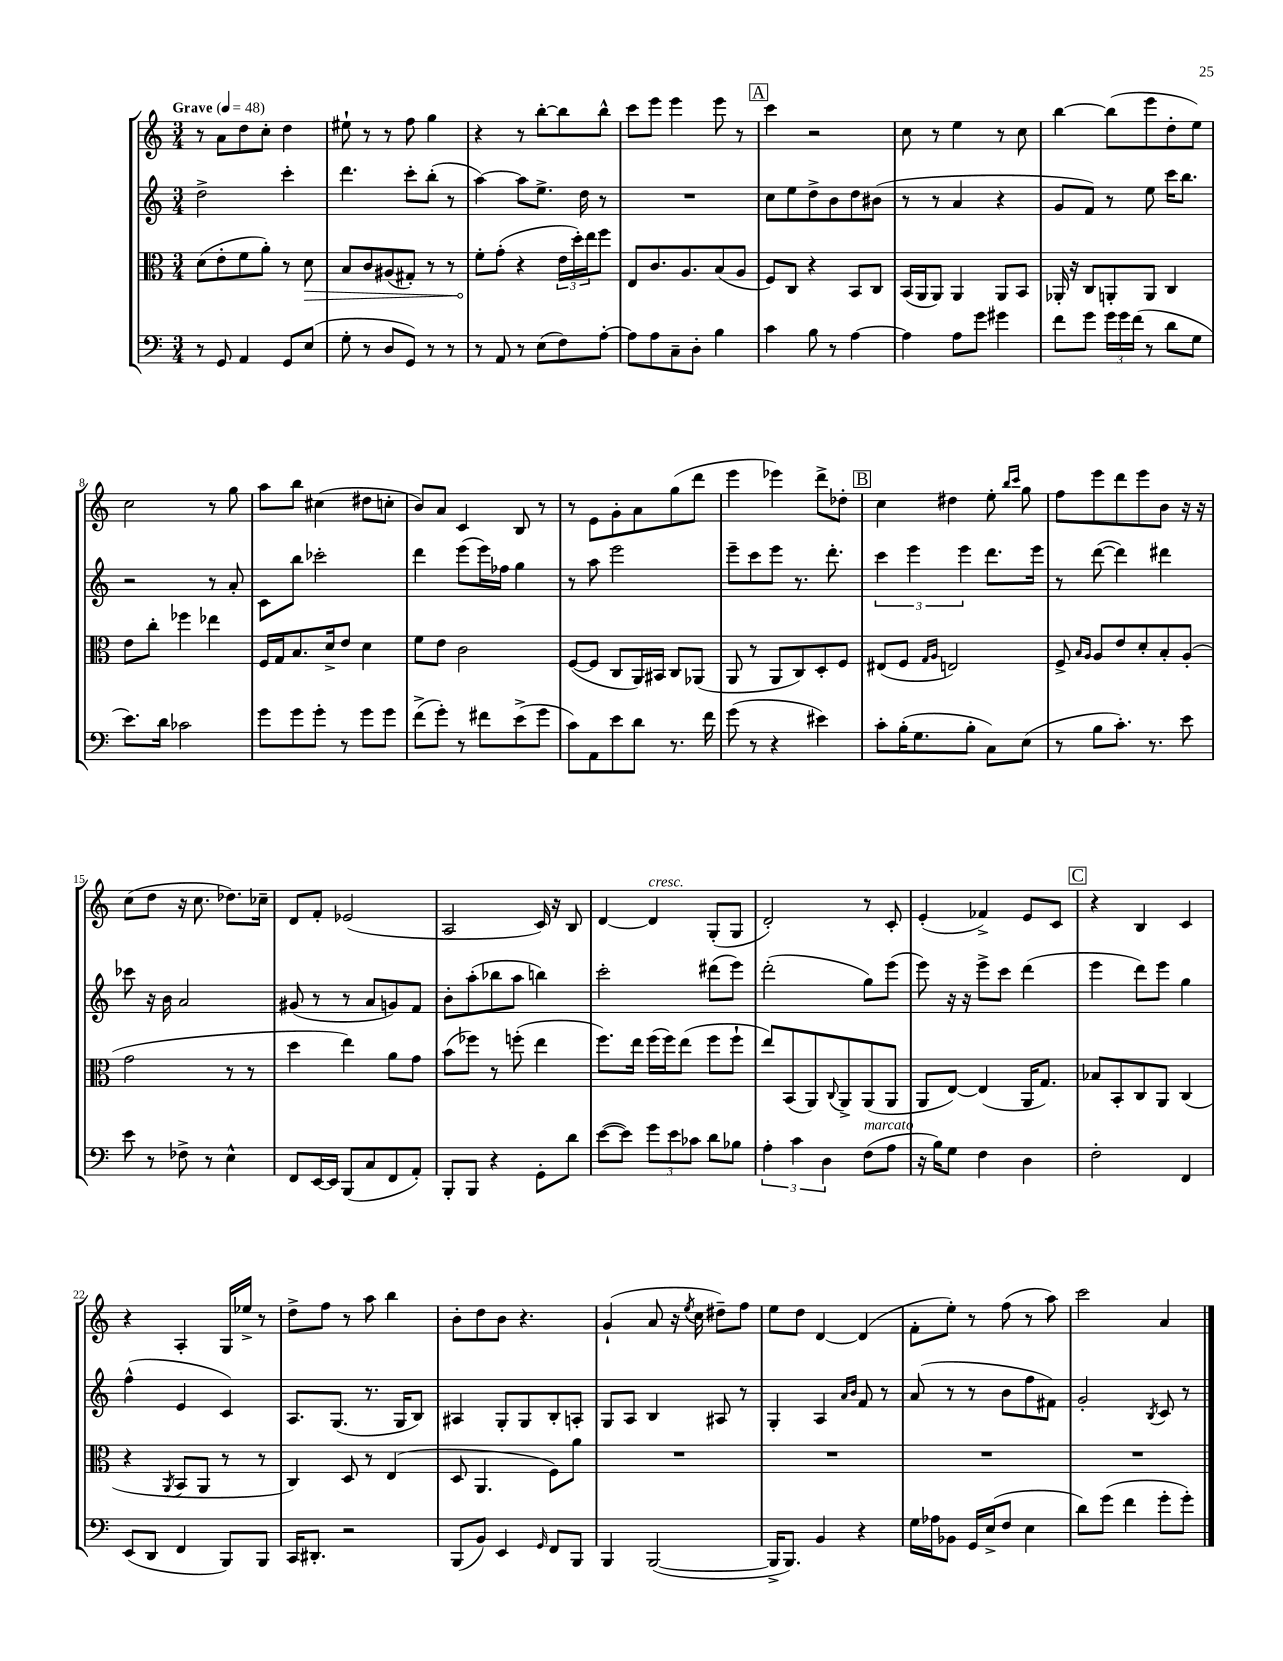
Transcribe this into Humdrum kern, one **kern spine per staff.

**kern	**kern	**dynam	**kern	**kern
*part4	*part3	*part3	*part2	*part1
*staff4	*staff3	*staff3	*staff2	*staff1
*clefF4	*clefC3	*	*clefG2	*clefG2
*k[]	*k[]	*	*k[]	*k[]
*M3/4	*M3/4	*	*M3/4	*M3/4
*MM48	*MM48	*	*MM48	*MM48
=1	=1	=1	=1	=1
!	!	!	!	!LO:TX:a:B:t=Grave
8r	(8d\L	.	2dd^\	8r
8GG/	8e'\	.	.	8a\L
4AA/	8f\	.	.	8dd\
.	8a'\J)	.	.	8cc'\J
8GG/L	8r	.	4ccc'\	4dd\
!	!	!LO:HP:b	!	!
(8E/J	8d\	>	.	.
=2	=2	=2	=2	=2
8G'\	8B/L	.	4.ddd\	8ee#X`\
8r	8c/	.	.	8r
8D/L	(8A#X/	.	.	8r
8GG/J)	8G#X'/J)	.	8ccc'\L	8ff\
8r	8r	.	(8bb'\J	4gg\
8r	8r	.	8r	.
=3	=3	=3	=3	=3
8r	8f'\L	.	[4aa\)	4r
8AA/	(8g'\J	]	.	.
8r	4r	.	8aa\L]	8r
(8E\L	.	.	8.ee^\J	[8bb'\L
8F\)	24e\LL	.	.	8bb\]
.	24dd'\)	.	.	.
.	.	.	16dd\	.
.	24ee\J	.	.	.
[8A'\J	8ff\J	.	8r	8bb^^\J
=4	=4	=4	=4	=4
8A\L]	8E/L	.	2.r	8ccc\L
8A\	8.c/	.	.	8eee\J
8C~\	.	.	.	4eee\
.	8.A/	.	.	.
8D'\J	.	.	.	.
4B\	(8B/	.	.	8eee\
.	8A/J	.	.	8r
!!LO:REH:place=s1:t=A
=5	=5	=5	=5	=5
4c\	8F/L)	.	8cc\L	4ccc\
.	8C/J	.	8ee\	.
8B\	4r	.	8dd^\	2r
8r	.	.	8b\	.
[4A\	8BB/L	.	8dd\	.
.	8C/J	.	(8b#X\J	.
=6	=6	=6	=6	=6
4A\]	(16BB/LL	.	8r	8cc\
.	16AA/J	.	.	.
.	8AA/J)	.	8r	8r
8A\L	4AA/	.	4a/	4ee\
8g\J	.	.	.	.
4g#X\	8AA/L	.	4r	8r
.	8BB/J	.	.	8cc\
=7	=7	=7	=7	=7
8f\L	16AA-X'/	.	8g/L	[4bb\
.	16r	.	.	.
8g\J	8C/L	.	8f/J)	.
24g\LL	8AAn'/	.	8r	(8bb\L]
24g\	.	.	.	.
(24f\JJ	.	.	.	.
8r	8AA/J	.	8ee\	8eee\
8d\L	4C/	.	16ccc\KL	8dd'\
.	.	.	8.bb\J	.
8G\J	.	.	.	8ee\J)
!!LO:LB:g=z
=8	=8	=8	=8	=8
8.e\L)	8e\L	.	2r	2cc\
.	8cc'\J	.	.	.
16d\Jk	.	.	.	.
2c-X\	4ff-X\	.	.	.
.	4ee-X\	.	8r	8r
.	.	.	8a'/	8gg\
=9	=9	=9	=9	=9
8g\L	16F/LL	.	8c\L	8aa\L
.	16G/J	.	.	.
8g\	8.B/	.	8bb\J	8bb\J
8g'\J	.	.	2ccc-X'\	(4cc#X\
.	16d^/k	.	.	.
8r	8e/J	.	.	.
8g\L	4d\	.	.	8dd#X\L
8g\J	.	.	.	8ccn'\J
=10	=10	=10	=10	=10
(8f^\L	8f\L	.	4ddd\	8b/L)
8g'\J)	8e\J	.	.	8a/J
8r	2c\	.	(8eee\L	4c/
8f#X\L	.	.	16eee\L)	.
.	.	.	16ff-X\JJ	.
(8e^\	.	.	4gg\	8B/
8g\J	.	.	.	8r
=11	=11	=11	=11	=11
8c\L)	([8F/L	.	8r	8r
8AA\	8F/J]	.	8aa\	8e\L
8e\	8C/L	.	2eee\	8g'\
8d\J	16AA/L)	.	.	8a\
.	16BB#X/JJ	.	.	.
8.r	8C/L	.	.	(8gg\
.	(8AA-X/J	.	.	8ddd\J
16f\	.	.	.	.
=12	=12	=12	=12	=12
(8g\	8AA/	.	8eee~\L	4eee\
8r	8r	.	8ccc\	.
4r	8AA/L	.	8eee\J	4eee-X\)
.	8C/)	.	8.r	.
4e#X\)	8D'/	.	.	8ddd^\L
.	.	.	8.ddd'\	.
.	8F/J	.	.	8dd-X'\J
!!LO:REH:place=s1:t=B
=13	=13	=13	=13	=13
8c'\L	(8E#X/L	.	6ccc\	4cc\
(16B'\K	8F/J	.	.	.
.	.	.	6eee\	.
8.G\	.	.	.	.
.	16qqG/LL	.	.	.
.	16qqA/JJ	.	.	.
.	2En/)	.	.	4dd#X\
.	.	.	6eee\	.
8B'\J	.	.	.	.
8C\L)	.	.	8.ddd\L	8ee'\
.	.	.	.	16qqbb/LL
.	.	.	.	16qqccc/JJ
(8E\J	.	.	.	8gg\
.	.	.	16eee\Jk	.
=14	=14	=14	=14	=14
8r	8F^/	.	8r	8ff\L
.	16qqB/LL	.	.	.
.	16qqA/JJ	.	.	.
8B\L	8A/L	.	([8ddd\	8eee\
8.c'\J)	8e/	.	4ddd\])	8ddd\
.	8d'/	.	.	8eee\
8.r	.	.	.	.
.	8B'/	.	4ddd#X\	8b\J
8e\	(8A'/J	.	.	16r
.	.	.	.	16r
!!LO:LB:g=z
=15	=15	=15	=15	=15
8e\	2g\	.	8ccc-X\	(8cc\L
8r	.	.	16r	8dd\J
.	.	.	16b\	.
8F-X^\	.	.	2a/	16r
.	.	.	.	8.cc\
8r	.	.	.	.
4E^^\	8r	.	.	8.dd-X\L)
.	8r	.	.	.
.	.	.	.	16cc-X~\Jk
=16	=16	=16	=16	=16
8FF/L	4dd\	.	(8g#X/	8d/L
[16EE/L	.	.	8r	8f'/J
16EE/JJ]	.	.	.	.
(8BBB/L	4ee\)	.	8r	(2e-X/
8C/	.	.	8a/L	.
8FF/	8a\L	.	8gn/)	.
8AA'/J)	8g\J	.	8f/J	.
=17	=17	=17	=17	=17
8BBB'/L	(8b\L	.	8b'\L	2A/
8BBB/J	8ff-X\J)	.	(8aa'\	.
4r	8r	.	8bb-X\	.
.	(8ffn'\	.	8aa\J	.
8GG'\L	4ee\	.	4bbn\)	16c/)
.	.	.	.	16r
8d\J	.	.	.	8B/
=18	=18	=18	=18	=18
([8e\L	8.ff\L)	.	2ccc'\	[4d/
8e\J])	.	.	.	.
.	16ee\Jk	.	.	.
!	!	!	!	!LO:TX:a:i:t=cresc.
12g\L	(16ff\LL	.	.	4d/]
.	16ff\J)	.	.	.
12e\	.	.	.	.
.	(8ee\J	.	.	.
12c-X\J	.	.	.	.
8d\L	8ff\L	.	(8ddd#X\L	(8G'/L
8B-X\J	8ff`\J	.	8eee\J)	8G/J
=19	=19	=19	=19	=19
6A'\	8ee/L)	.	(2ddd'\	2d'/)
.	(8BB/	.	.	.
6c\	.	.	.	.
.	8AA/)	.	.	.
6D\	.	.	.	.
.	8qqC/	.	.	.
.	8AA^/	.	.	.
!LO:TX:a:i:t=marcato	!	!	!	!
(8F\L	(8AA/	.	8gg\L)	8r
8A\J	8AA/J	.	(8eee\J	8c'/
=20	=20	=20	=20	=20
16r	8AA/L	.	8eee\)	(4e'/
16B\KL)	.	.	.	.
8G\J	[8E/J)	.	16r	.
.	.	.	16r	.
4F\	(4E/]	.	8eee^\L	4f-X^/)
.	.	.	8ccc\J	.
4D\	16AA/KL	.	(4ddd\	8e/L
.	8.G/J)	.	.	.
.	.	.	.	8c/J
!!LO:REH:place=s1:t=C
=21	=21	=21	=21	=21
2F'\	8B-X/L	.	4eee\	4r
.	8BB'/	.	.	.
.	8C/	.	8ddd\L)	4B/
.	8AA/J	.	8eee\J	.
4FF/	(4C/	.	4gg\	4c/
!!LO:LB:g=z
=22	=22	=22	=22	=22
(8EE/L	4r	.	(4ff^^\	4r
8DD/J	.	.	.	.
.	8qAA/	.	.	.
4FF/	8BB/L	.	4e/	4A'/
.	8AA/J	.	.	.
8BBB/L)	8r	.	4c/)	16G/LL
.	.	.	.	16ee-X^/JJ
8BBB/J	8r	.	.	8r
=23	=23	=23	=23	=23
16CC/KL	4C/)	.	8.A/L	8dd^\L
8.DD#X'/J	.	.	.	.
.	.	.	.	8ff\J
.	.	.	(8.G/J	.
2r	8D/	.	.	8r
.	8r	.	8.r	8aa\
.	(4E/	.	.	4bb\
.	.	.	16G/KL	.
.	.	.	8B/J)	.
=24	=24	=24	=24	=24
(8BBB/L	8D/	.	4A#X/	8b'\L
8BB/J)	4.AA/	.	.	8dd\
4EE/	.	.	8G'/L	8b\J
.	.	.	8G/	4.r
16qqGG/	.	.	.	.
8FF/L	8F\L)	.	8B'/	.
8BBB/J	8a\J	.	8An'/J	.
=25	=25	=25	=25	=25
4BBB/	2.r	.	8G/L	(4g`/
.	.	.	8A/J	.
([2BBB/	.	.	4B/	8a/
.	.	.	.	16r
.	.	.	.	8qee/
.	.	.	.	16cc\
.	.	.	8A#X/	8dd#X~\L)
.	.	.	8r	8ff\J
=26	=26	=26	=26	=26
16BBB^/KL]	2.r	.	4G'/	8ee\L
8.BBB/J)	.	.	.	.
.	.	.	.	8dd\J
4BB/	.	.	4A/	[4d/
.	.	.	16qqa/LL	.
.	.	.	16qqb/JJ	.
4r	.	.	8f/	(4d/]
.	.	.	8r	.
=27	=27	=27	=27	=27
16G\LL	2.r	.	(8a/	8f'\L
16A-X\J	.	.	.	.
8BB-X\J	.	.	8r	8ee'\J)
16GG/LL	.	.	8r	8r
(16E^/J	.	.	.	.
8F/J	.	.	8b\L	(8ff\
4E\	.	.	8ff\	8r
.	.	.	8f#X\J)	8aa\)
=28	=28	=28	=28	=28
8d\L)	2.r	.	2g'/	2ccc\
(8g\J	.	.	.	.
4f\	.	.	.	.
.	.	.	8qB/	.
8g'\L	.	.	8c/	4a/
8g'\J)	.	.	8r	.
==	==	==	==	==
*-	*-	*-	*-	*-
